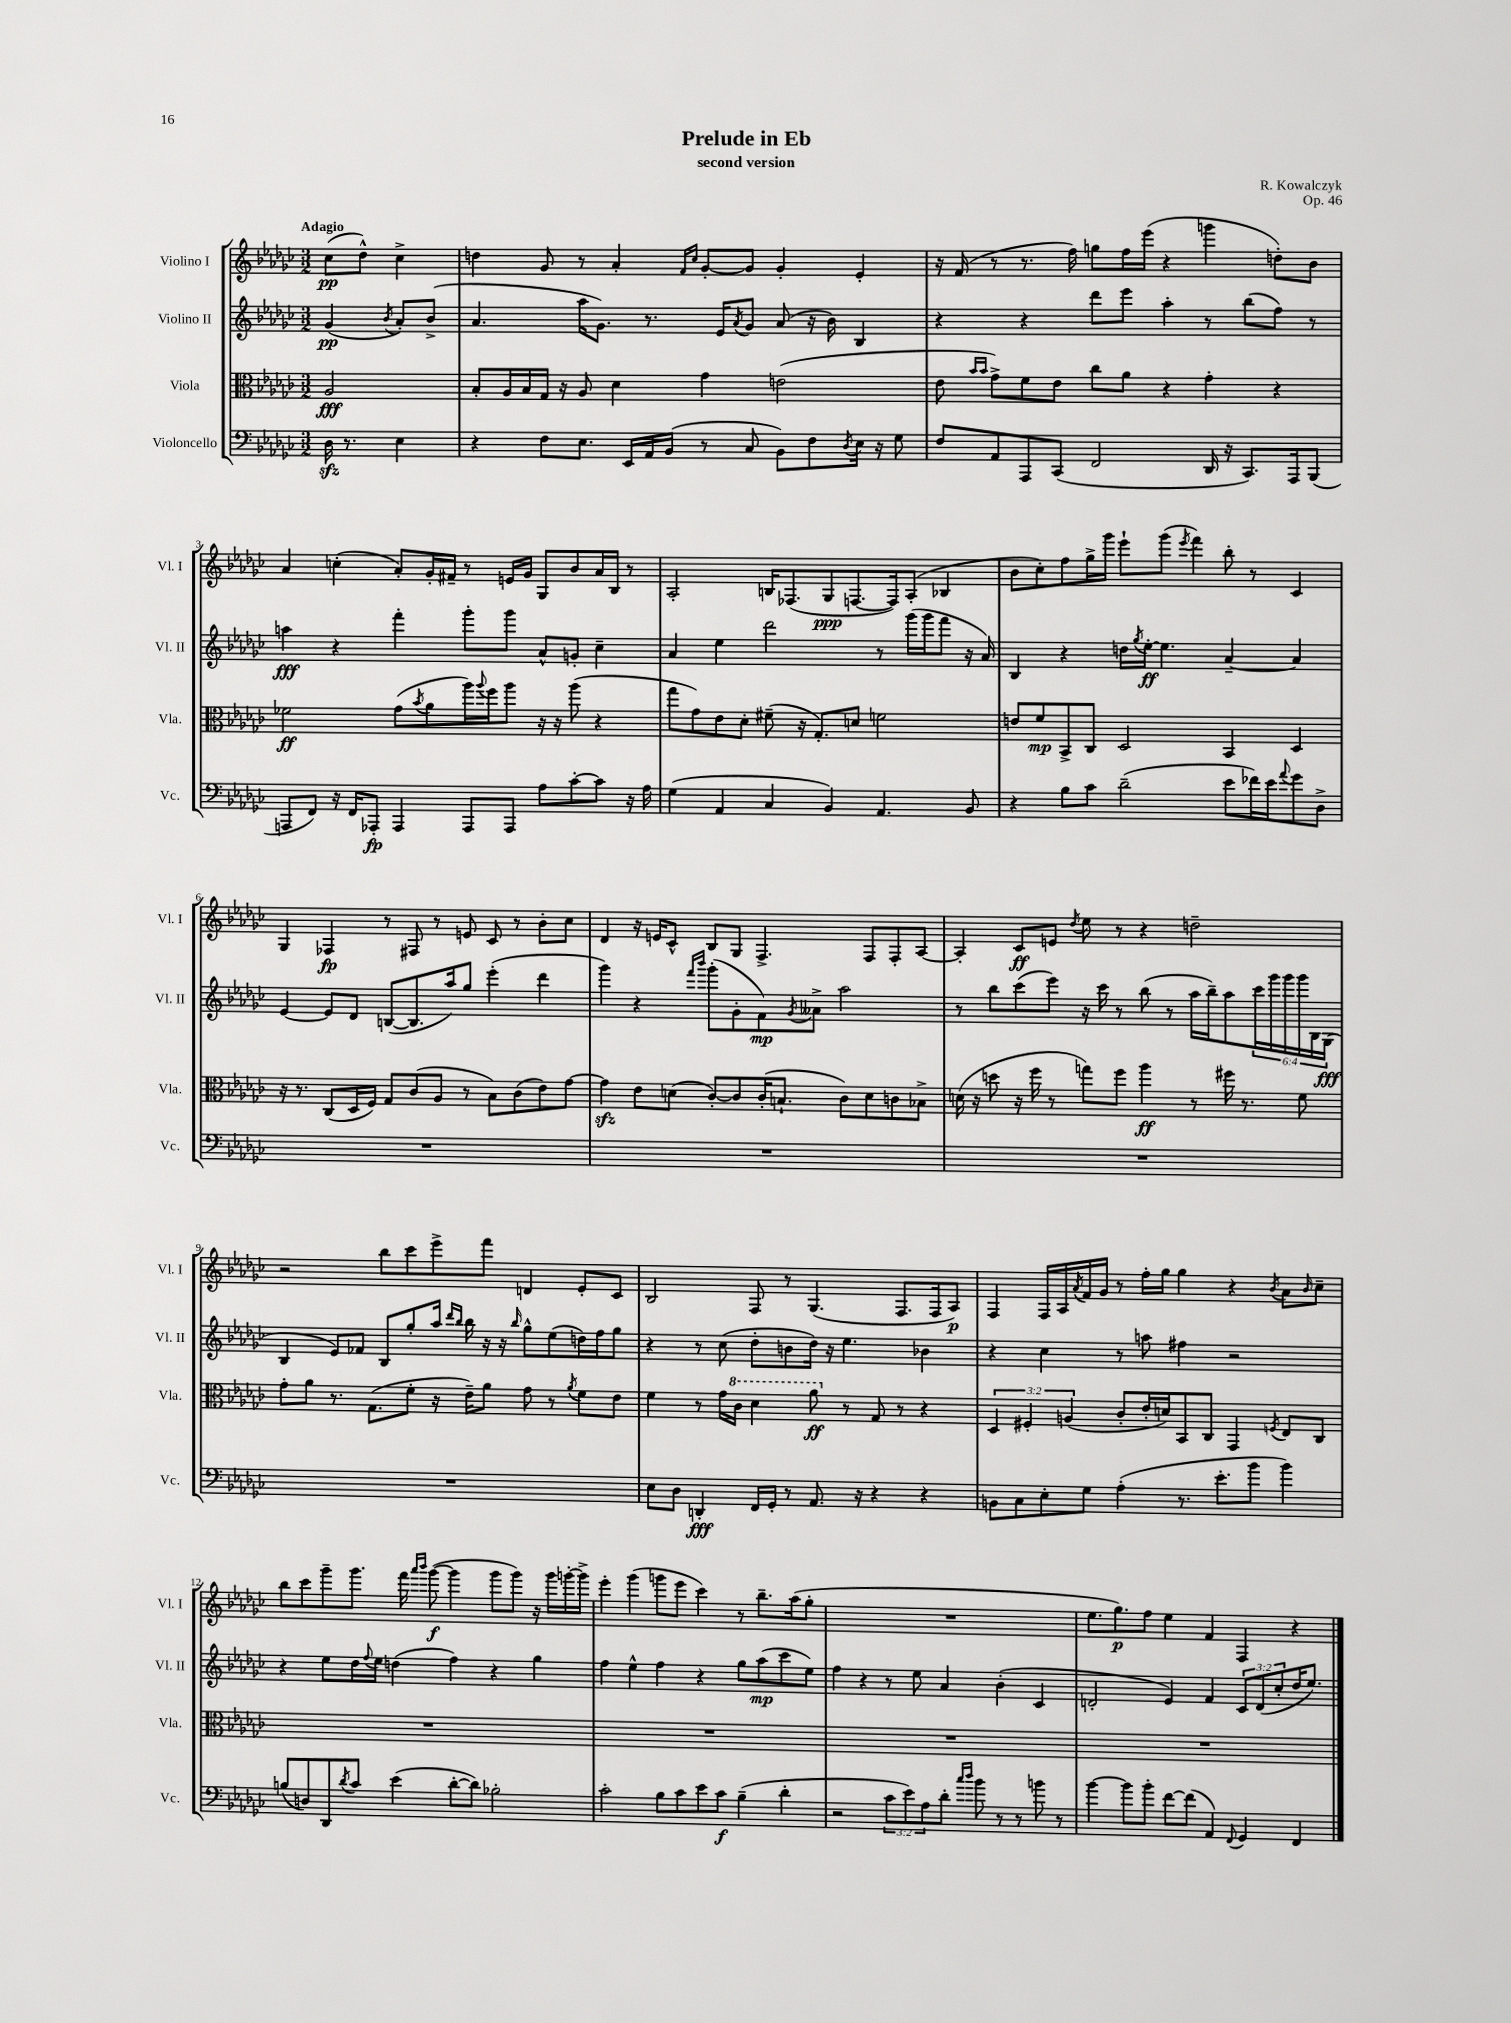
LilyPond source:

\header { title = "Prelude in Eb" composer = "R. Kowalczyk" subtitle = "second version" opus = "Op. 46" }
<<
\new StaffGroup <<
\new Staff = "s0" \with { instrumentName = "Violino I" shortInstrumentName = "Vl. I" } {
    \clef treble \key ges \major \numericTimeSignature \time 3/2 \partial 2 \tempo "Adagio"
    ces''8\pp( des''8-^) ces''4-> |
    d''4 ges'8 r8 aes'4-. \grace { f'16 ces''16 } ges'8~-. ges'8 ges'4-. ees'4-. |
    r16 f'16( r8 r8. f''16) g''8 f''16 ees'''16( r4 g'''4 d''8-.) bes'8 |
    aes'4 c''4-.( aes'8-.) ges'16-. fis'16-- r8 e'16 ges'16 ges8 bes'8 aes'16 bes16 r8 |
    aes2-. b16 fes8.( ges8\ppp f8.~ f16) aes8-.( bes4 |
    bes'8 ces''8-.) f''8 ges''16-> ges'''16 ees'''8-! ges'''8( \acciaccatura { ees'''8 } f'''4) bes''8-. r8 ces'4 |
    ges4 fes4\fp r8 fis8 r8 e'8 ces'8 r8 bes'8-. ces''8 |
    des'4 r16 e'16 ces'8-^ bes8 ges8 f4.-> f8 f8-. aes8~ |
    aes4-. ces'8\ff e'8 \acciaccatura { des''8 } ees''8 r8 r4 d''2-- |
    r2 bes''8 ces'''8 ees'''8-> f'''8 d'4 ees'8-. ces'8 |
    bes2 f8 r8 ges4.( f8. f16 aes8\p) |
    f4 f16 aes16 \acciaccatura { aes'8 } f'16 ges'16 r8 f''16-. ges''16 ges''4 r4 \acciaccatura { bes'8 } aes'8 \grace { bes'16 } ces''8-- |
    bes''8 ces'''8 ges'''8-- ges'''8. f'''16 \grace { aes'''16 bes'''16 } ges'''8~\f( ges'''4 ges'''8 ges'''8) r16 ges'''16 g'''16~-. g'''16-> |
    ees'''4-. ges'''4( g'''8 ees'''8 ces'''4) r8 bes''8.-- aes''16( ges''8-. |
    R1. |
    ees''8. ges''8.\p) f''8 ees''4 f'4 f4 r4 \bar "|." |
}
\new Staff = "s1" \with { instrumentName = "Violino II" shortInstrumentName = "Vl. II" } {
    \clef treble \key ges \major \numericTimeSignature \time 3/2 \override Staff.TupletNumber.text = #tuplet-number::calc-fraction-text \partial 2
    ges'4\pp( \acciaccatura { bes'8 } aes'8-.) bes'8->( |
    aes'4. aes''16 ges'8.) r8. ees'16 \acciaccatura { aes'8 } ges'8 aes'8( r16 bes'16) bes4 |
    r4 r4 des'''8 ees'''8 aes''4-. r8 bes''8( f''8) r8 |
    a''4\fff r4 f'''4-. ges'''8-. ges'''8 aes'8-^ g'8-. ces''4-- |
    aes'4 ees''4 des'''2 r8 ges'''16( ges'''16 f'''8 r16 aes'16) |
    bes4 r4 d''16 \acciaccatura { ges''8 } ees''16~-.\ff ees''4. aes'4~-- aes'4 |
    ees'4~ ees'8 des'8 b8~( b8. aes''16) ges''8 ees'''4-.( des'''4 |
    ges'''4) r4 \grace { f'''16 bes'''16 } ges'''8-.( ges'8-. f'8\mp) \acciaccatura { ges'8 } aeses'8-> aes''2 |
    r8 bes''8 ces'''8( ees'''8) r16 ces'''16 r8 bes''8( r8 aes''16 bes''16--) aes''8 \tuplet 6/4 { ces'''16 ges'''16 ges'''16 ges'''16 bes16 ges16\fff( } |
    bes4 ees'8) fes'8 bes8 ges''8-. aes''16 \grace { des'''16 bes''16 } bes''16 r16 r16 \grace { bes''16 } ges''8-^ ees''8( d''16) f''16 ges''8 |
    r4 r8 ces''8( des''8-. b'8 des''16) r16 ees''4. bes'4 |
    r4 ces''4 r8 a''8 fis''4 r2 |
    r4 ees''8 des''16 \appoggiatura { f''8 } ees''16 d''4( f''4) r4 ges''4 |
    f''4 ees''4-^ f''4 r4 ges''8 aes''8\mp( ces'''8 ees''8) |
    f''4 r4 r8 ees''8 aes'4 bes'4-.( ces'4 |
    d'2-. ees'4) f'4 \tuplet 3/2 { ces'8 d'8( ces''8-. } des''16 ees''8.) \bar "|." |
}
\new Staff = "s2" \with { instrumentName = "Viola" shortInstrumentName = "Vla." } {
    \clef alto \key ges \major \numericTimeSignature \time 3/2 \override Staff.TupletNumber.text = #tuplet-number::calc-fraction-text \partial 2
    aes2\fff |
    bes8-. aes16 bes16 ges16 r16 aes8 des'4 ges'4 e'2( |
    ees'8 \grace { bes'16 bes'16 } ges'8->) f'8 ees'8 ces''8 aes'8 r4 ges'4-. r4 |
    fes'2\ff ges'8( \acciaccatura { bes'8 } aes'8 aes''16) \appoggiatura { aes''8 } f''16 aes''8 r16 r16 aes''8( r4 |
    ges''8 ges'8) ees'8 des'8-. fis'8--( r16 ges8.-.) d'8 f'2 |
    e'8 f'8\mp bes,8-> ces8 des2 bes,4 des4 |
    r16 r8. ces8( des16 f16) ges8 ces'8( aes8 r8 bes8) ces'8( ees'8) ges'8~ |
    ges'4\sfz ees'8 d'8( ces'8~-.) ces'8 ces'16-.( b8.-! ces'8) d'8 c'8 bes8-> |
    d'16( r16 d''8 r16 f''16 r8 g''8) f''8 aes''4\ff r8 fis''16 r8. f'8 |
    ges'8-. aes'8 r8. ges8.( f'8-. r16 ees'16--) aes'8 ges'8 r8 \acciaccatura { aes'8 } f'8 ees'8 |
    f'4 r8 ges'16 \ottava #1 ces''16 des''4 aes''8\ff \ottava #0 r8 ges8 r8 r4 |
    \tuplet 3/2 { des4 fis4-. a4( } ces'8-. ees'16-. d'16) bes,8 ces8 ges,4 \acciaccatura { f8 } ees8 ces8 |
    R1. |
    R1. |
    R1. |
    R1. \bar "|." |
}
\new Staff = "s3" \with { instrumentName = "Violoncello" shortInstrumentName = "Vc." } {
    \clef bass \key ges \major \numericTimeSignature \time 3/2 \override Staff.TupletNumber.text = #tuplet-number::calc-fraction-text \partial 2
    des16\sfz r8. ees4 |
    r4 f8 ees8. ees,16 aes,16 bes,16( r8 ces8 bes,8) f8 \acciaccatura { des8 } ees16 r16 ges8 |
    f8 aes,8 aes,,8 ces,8( f,2 des,16 r16 ces,8.) aes,,16 bes,,8( |
    a,,8 f,8) r16 f,16 aes,,8-.\fp aes,,4 aes,,8 aes,,8 aes8 ces'8~-. ces'8 r16 aes16 |
    ges4( aes,4 ces4 bes,4) aes,4. bes,8 |
    r4 bes8 ces'8 des'2--( ees'8 fes'16) ees'16 \appoggiatura { aes'8 } ges'8 des8-> |
    R1. |
    R1. |
    R1. |
    R1. |
    ees8 des8 d,4-.\fff f,16 ges,16-. r8 aes,8. r16 r4 r4 |
    b,8 ces8 ees8-. ges8 aes4-.( r8. ees'8.-. bes'8 bes'4) |
    b8( d8) des,8 \acciaccatura { des'8 } ces'8 ees'4( des'8~-. des'8) bes2-. |
    ces'2-. bes8 ces'8 ees'8 ces'8\f bes4--( des'4-. |
    r2 \tuplet 3/2 { ces'8 ees'8) aes8 } des'8-. \grace { ces''16 des''16 } bes'8 r8 r8 b'8 r8 |
    bes'4~ bes'8 bes'8-. f'8~ f'8( aes,4) \appoggiatura { f,8 } ges,4 f,4 \bar "|." |
}
>>
>>
